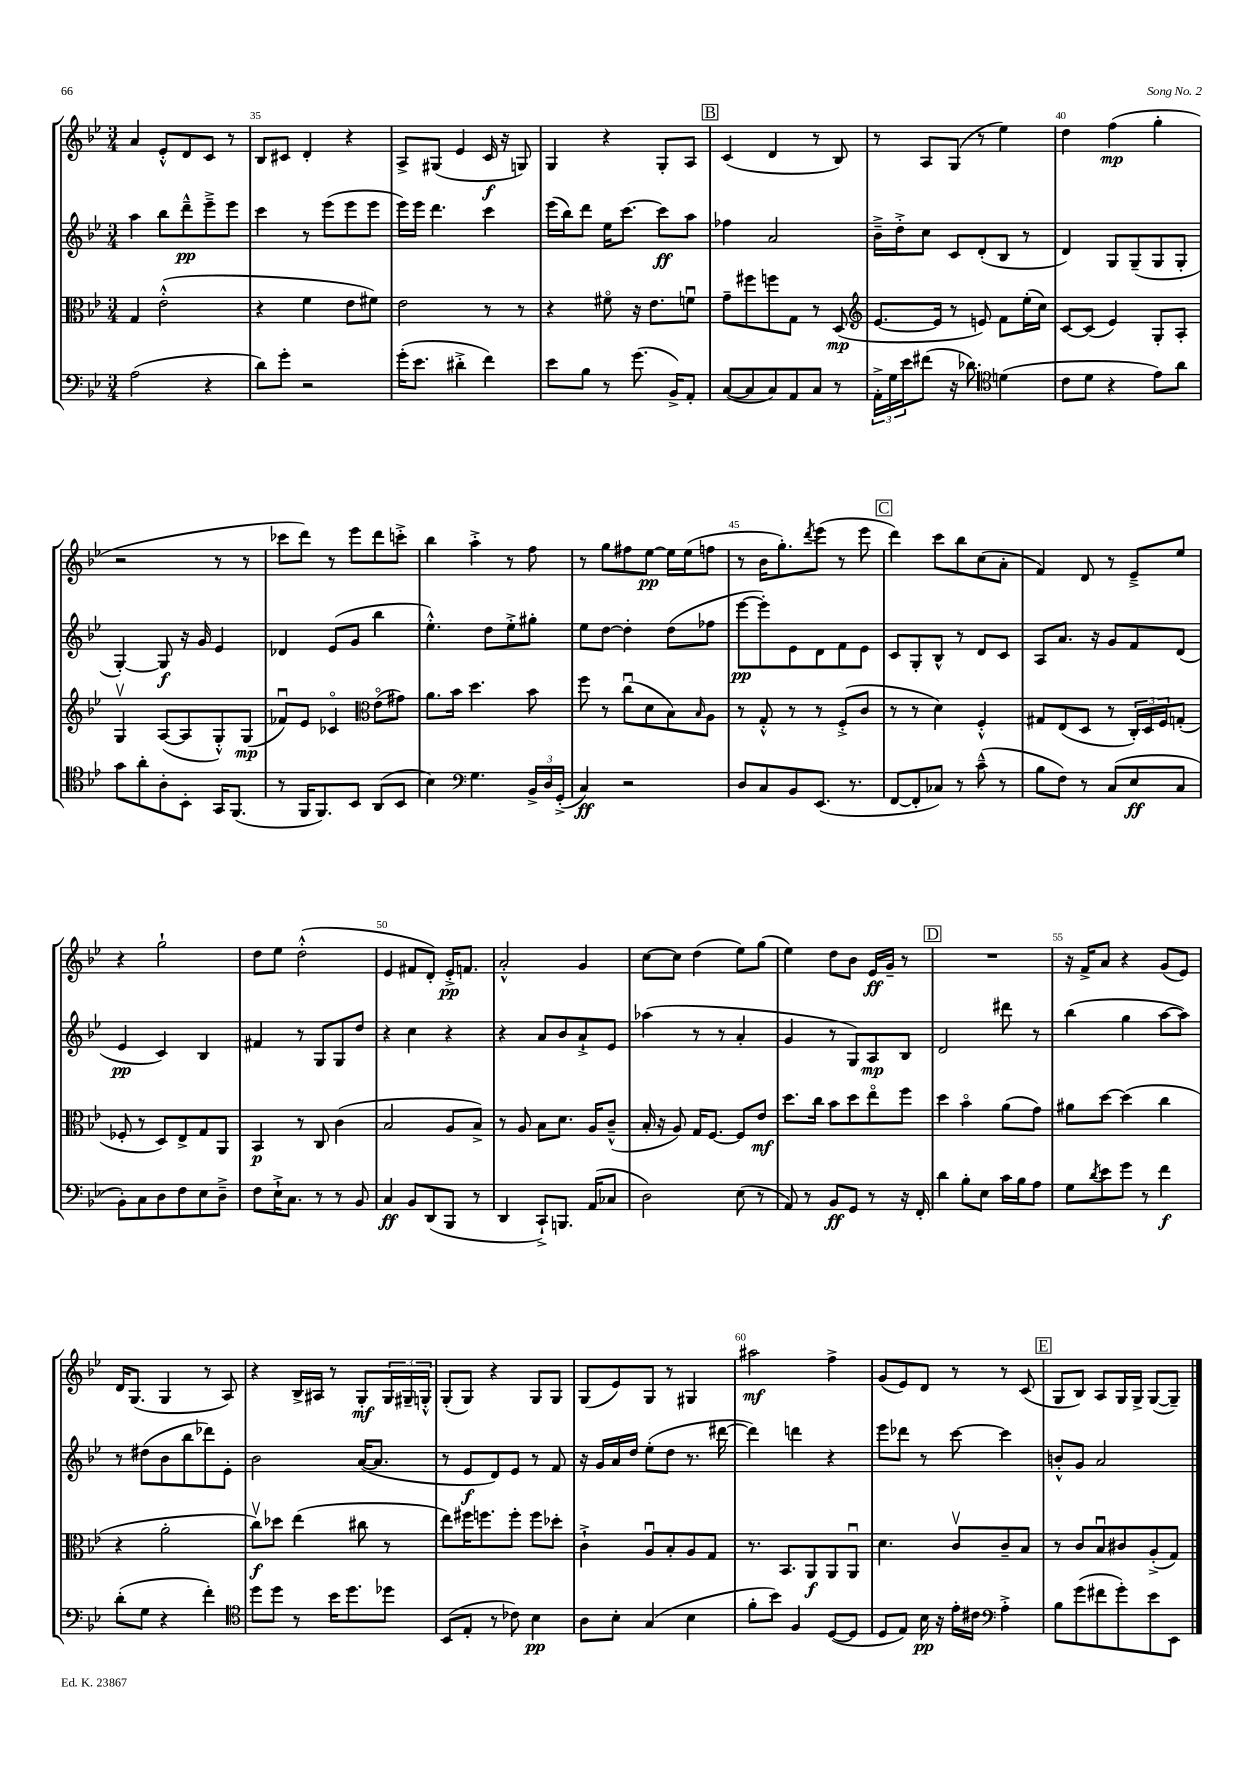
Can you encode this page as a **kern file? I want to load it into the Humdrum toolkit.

**kern	**kern	**kern	**kern
*staff4	*staff3	*staff2	*staff1
*clefF4	*clefC3	*clefG2	*clefG2
*k[b-e-]	*k[b-e-]	*k[b-e-]	*k[b-e-]
*M3/4	*M3/4	*M3/4	*M3/4
(2A	4G	4aa	4a
.	(2e-'^^	8bb-	8e-'^^
.	.	8ddd~^^	8d
4r	.	8eee-~^	8c
.	.	8eee-	8r
=	=	=	=
8d)	4r	4ccc	8B-
8g'	.	.	8c#
2r	4f	8r	4d'
.	.	(8eee-	.
.	8e-	8eee-	4r
.	8f#)	8eee-	.
=	=	=	=
(16g'	2e-	16eee-)	8A^
8.e-	.	16eee-	.
.	.	4.ddd	(8G#
4d#'^	.	.	4e-
4f)	8r	4ccc	16c
.	.	.	16r
.	8r	.	8G)
=	=	=	=
8e-	4r	(16eee-	4G
.	.	16bb-)	.
8B-	.	8ddd	.
8r	8f#o	16ee-	4r
.	.	[8.ccc	.
(8.g	16r	.	.
.	8.e-	.	.
.	.	8ccc]	8G'
16BB-^)	.	.	.
8AA'	8fu	8aa	8A
=	=	=	=
([8C	8g~	4ff-	(4c
8C]	8ff#	.	.
8C)	8ff	2a	4d
8AA	8G	.	.
8C	8r	.	8r
8r	(8D	.	8B-)
=	=	=	=
*	*clefG2	*	*
24AA'^	[8.e-	16b-~^	8r
24G	.	.	.
.	.	16dd'^	.
24e-	.	.	.
(8f#	.	8cc	8A
.	16e-]	.	.
16r	8r	8c	(8G
8.d-)	.	.	.
.	8e)	(8d'	8r
*clefC4	*	*	*
(4d	8f	8B-	4ee-)
.	(16ee-'	8r	.
.	16cc)	.	.
=	=	=	=
8c	[8c	4d)	4dd
8d	(8c]	.	.
4r	4e-)	8G	(4ff
.	.	(8G~	.
8e-)	8G'	8G	4gg'
8a	8A'	8G'	.
=	=	=	=
8g	4Gv	[4G')	2r
8a'	.	.	.
8A'	([8A	8G]	.
8BB-'	8A]	16r	.
.	.	16g	.
16GG	8G'^^)	4e-	8r
(8.FF	.	.	.
.	(8G	.	8r
=	=	=	=
8r	8f-u)	4d-	8ccc-
16FF	8e-	.	8ddd)
8.FF)	.	.	.
.	4c-o	(8e-	8r
8BB-	.	8g	8eee-
*	*clefC3	*	*
(8AA	(8e-o	4bb-	8ddd
8BB-	8g#)	.	8ccc'^
=	=	=	=
4B-)	8.a	4.ee-'^^)	4bb-
.	16b-	.	.
*clefF4	*	*	*
4.G	4.dd	.	4aa'^
.	.	8dd	.
.	.	8ee-'^	8r
24BB-^	8b-	8gg#'	8ff
24D	.	.	.
(24GG'^	.	.	.
=	=	=	=
4C)	8ff	8ee-	8r
.	8r	[8dd	8gg
2r	(8ccu	4dd']	8ff#
.	8d	.	[8ee-
.	8B-)	(8dd	16ee-]
.	.	.	(16ee-
.	16qqB-	.	.
.	8A	8ff-	8ff
=	=	=	=
8D	8r	[8eee-	8r
8C	8G'^^	8eee-'])	16b-
.	.	.	8.gg')
8BB-	8r	8e-	.
.	.	.	8qddd
(8.EE-	8r	8d	(8eee-
.	(8F'^	8f	8r
8.r	.	.	.
.	8c	8e-	8eee-
=	=	=	=
[8FF	8r	8c	4ddd)
8FF']	8r	8G'	.
8C-)	4d)	8B-^^	8ccc
8r	.	8r	8bb-
(8c~^^	4F'^^	8d	(8cc
8r	.	8c	8a'
=	=	=	=
8B-	8G#	8A	4f)
8F)	(8E-	8.a	.
8r	8D	.	8d
.	.	16r	.
(8C	8r	8g	8r
8E-	24C')	8f	8e-~^
.	24D	.	.
.	24F	.	.
8C	(8G'	(8d	8ee-
=	=	=	=
8BB-')	8F-'	4e-	4r
8C	8r	.	.
8D	8D)	4c)	2gg`
8F	8E-^	.	.
8E-	8G	4B-	.
8D~^	8AA	.	.
=	=	=	=
8F	4BB-	4f#	8dd
16E-`^	.	.	8ee-
8.C	.	.	.
.	8r	8r	(2dd'^^
8r	8C	8G	.
8r	(4c	8G	.
8BB-	.	8dd	.
=	=	=	=
4C	2B-	4r	4e-
8BB-	.	4cc	8f#
(8DD	.	.	8d')
8BBB-	8A	4r	16e-'^
.	.	.	8.f
8r	8B-^)	.	.
=	=	=	=
4DD	8r	4r	2a'^^
.	8A	.	.
8CC`^)	8B-	8a	.
8.BBB	8.d	8b-	.
.	.	8a`^	4g
(16AA	16A	.	.
8C-	(8c~^^	8e-	.
=	=	=	=
2D)	16B-'	(4aa-	[8cc
.	16r	.	.
.	8A)	.	8cc]
.	16G	8r	(4dd
.	[8.F	.	.
.	.	8r	.
(8E-	8F]	4a'	8ee-)
8r	8e-	.	(8gg
=	=	=	=
8AA)	8.dd	4g	4ee-)
8r	.	.	.
.	16cc	.	.
8BB-	8b-	8r	8dd
8GG	8dd	8G)	8b-
8r	8ee-o	8A	16e-
.	.	.	16g~
16r	8ff	8B-	8r
16FF'	.	.	.
=	=	=	=
4d	4dd	2d	2.r
8B-'	4b-o	.	.
8E-	.	.	.
16c	(8a	8ddd#	.
16B-	.	.	.
8A	8g)	8r	.
=	=	=	=
8G	8a#	(4bb-	16r
.	.	.	16f^
8qd	.	.	.
8e-	[8dd	.	8a
8g	(4dd]	4gg	4r
8r	.	.	.
4f	4cc	[8aa	(8g
.	.	8aa])	8e-)
=	=	=	=
(8d'	4r	8r	16d
.	.	.	(8.G
8G	.	(8dd#	.
4r	2a'	8b-	4G
.	.	8bb-	.
4f')	.	8ddd-)	8r
.	.	8e-'	8A)
=	=	=	=
*clefC4	*	*	*
8dd	8ccv)	2b-	4r
8dd	8dd-	.	.
8r	(4ee-	.	16B-^
.	.	.	16A#
16b-	.	.	8r
8.dd	.	.	.
.	8cc#	([16a	8G'
.	.	8.a]	.
8dd-	8r	.	24G
.	.	.	24G#~
.	.	.	24G'^^
=	=	=	=
(8BB-	8ee-)	8r	(8G'
8E-'	16ff#	8e-	8G)
.	8.ff	.	.
8r	.	8d)	4r
8c-)	8ff'	8e-	.
4B-	8ff	8r	8G
.	8dd-'	8f	8G
=	=	=	=
8A	4c`^	16r	(8G
.	.	16g	.
8B-'	.	16a	8e-)
.	.	16dd	.
(4G	8Au	(8ee-'	8G
.	8B-'	8dd	8r
4B-	8A	8.r	4G#
.	8G	.	.
.	.	[16ddd#	.
=	=	=	=
8f'	8.r	4ddd#])	2aa#
8b-)	.	.	.
.	8.BB-	.	.
4F	.	4ddd	.
.	8AA	.	.
([8D	8AA	4r	4ff^
8D]	8AAu	.	.
=	=	=	=
8D	4.d	8eee-	(8g
8E-)	.	8ddd-	8e-)
16B-	.	8r	8d
16r	.	.	.
16e-'	8cv	[8ccc	8r
16c#	.	.	.
*clefF4	*	*	*
4A'^	8c~	4ccc]	8r
.	8B-	.	(8c
=	=	=	=
8B-	8r	8b'^^	8G
(8g	8c	8g	8B-)
8f#	8B-u	2a	8A
8g')	8c#	.	16G
.	.	.	16G^
8e-	(8A'^	.	([8G
8EE-	8G)	.	8G~])
==	==	==	==
*-	*-	*-	*-
